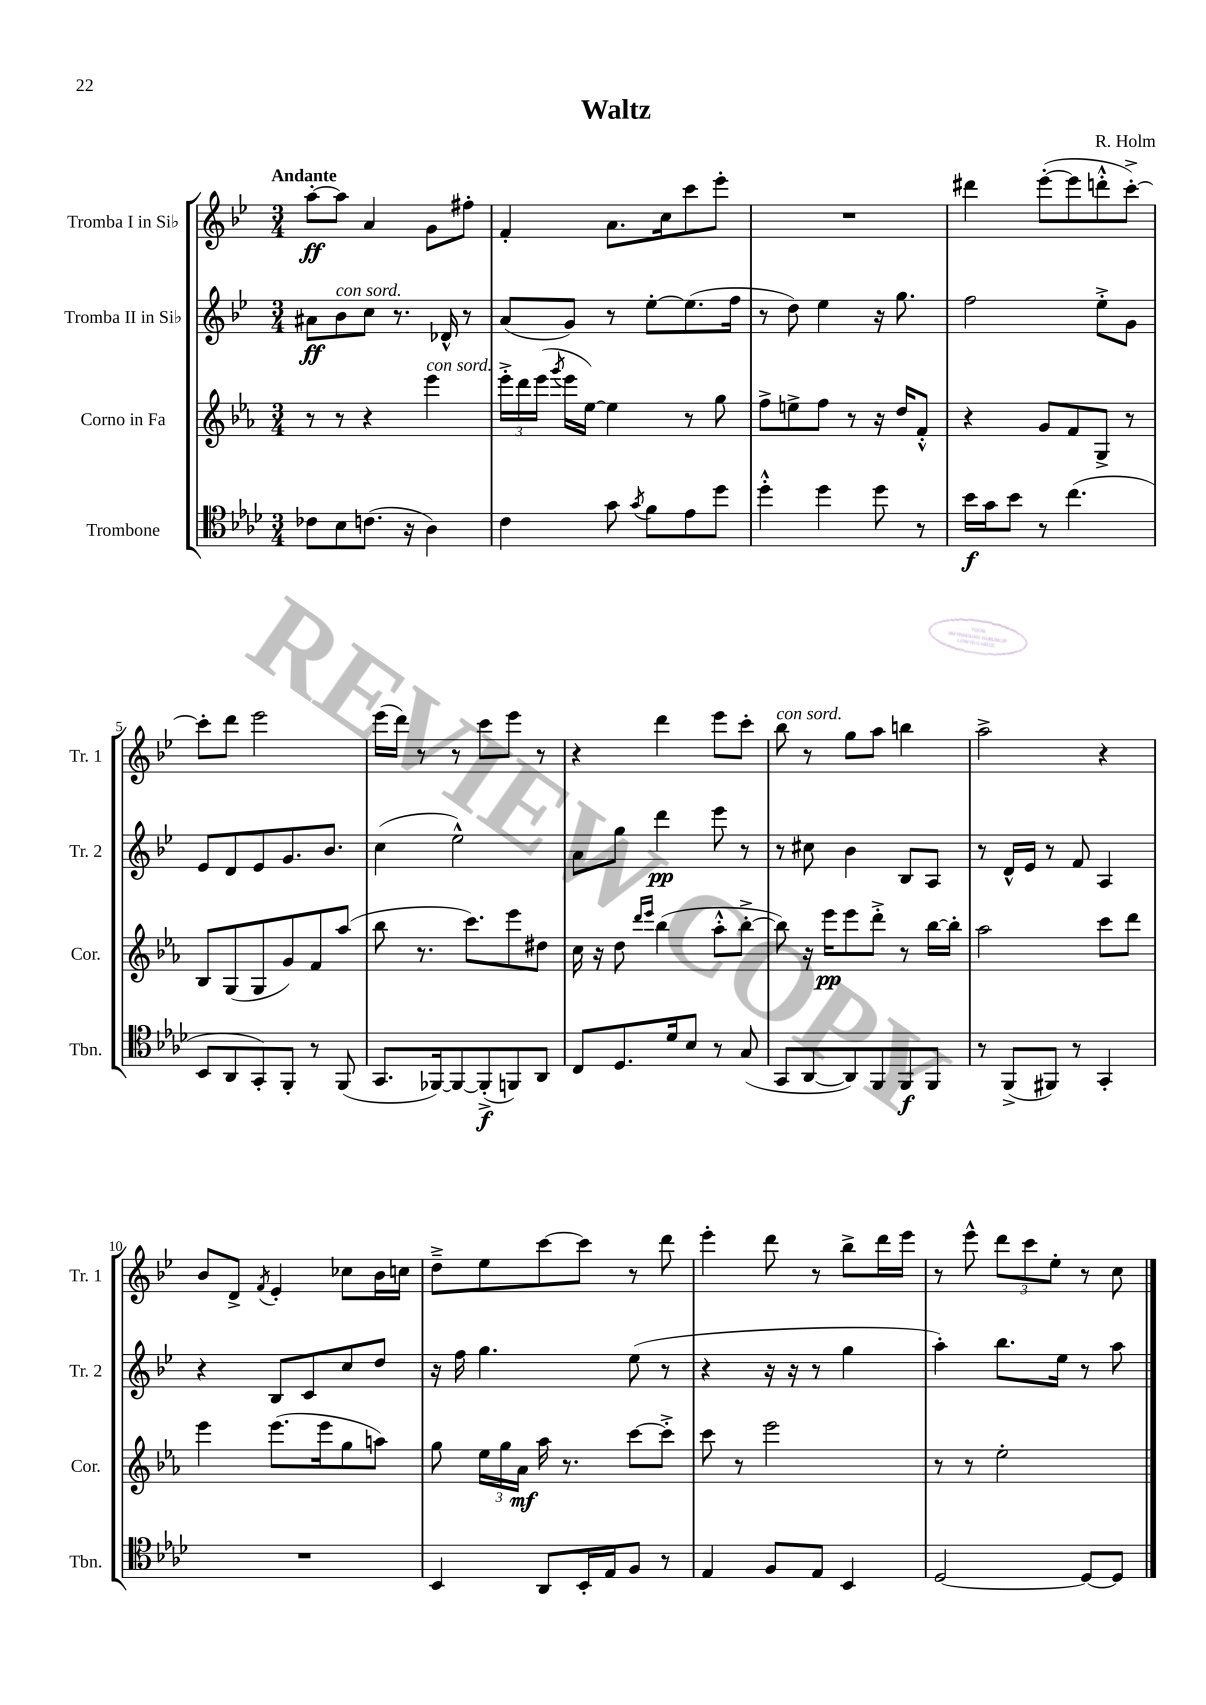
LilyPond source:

\header { title = "Waltz" composer = "R. Holm" }
<<
\new StaffGroup <<
\new Staff = "s0" \with { instrumentName = "Tromba I in Sib" shortInstrumentName = "Tr. 1" } {
    \clef treble \key bes \major \numericTimeSignature \time 3/4 \tempo "Andante"
    \autoBeamOff a''8[~-.\ff a''8] a'4 g'8[ fis''8]-. |
    f'4-. a'8.[ c''16 c'''8 ees'''8]-. |
    R2. |
    dis'''4 ees'''8[~-.( ees'''8 d'''8-.-^ c'''8]~-.->) |
    c'''8[-. d'''8] ees'''2 |
    ees'''16[( d'''16]) r8 r8 c'''8[ ees'''8] r8 |
    r4 d'''4 ees'''8[ c'''8]-. |
    bes''8^\markup { \italic "con sord." } r8 g''8[ a''8] b''4 |
    a''2-> r4 |
    bes'8[ d'8]-> \acciaccatura { f'8 } ees'4-. ces''8[ bes'16 c''16] |
    d''8[---> ees''8 c'''8~ c'''8] r8 d'''8 |
    ees'''4-. d'''8 r8 bes''8[-> d'''16 ees'''16] |
    r8 ees'''8-^ \tuplet 3/2 { d'''8[ c'''8 ees''8]-. } r8 c''8 \bar "|." |
}
\new Staff = "s1" \with { instrumentName = "Tromba II in Sib" shortInstrumentName = "Tr. 2" } {
    \clef treble \key bes \major \numericTimeSignature \time 3/4
    \autoBeamOff ais'8[\ff bes'8^\markup { \italic "con sord." } c''8] r8. des'16-^ r8 |
    a'8[( g'8]) r8 ees''8[~-. ees''8.( f''16] |
    r8 d''8) ees''4 r16 g''8. |
    f''2 ees''8[-.-> g'8] |
    ees'8[ d'8 ees'8 g'8. bes'8.] |
    c''4( ees''2-^) |
    a'8[ g''8] d'''4\pp ees'''8 r8 |
    r8 cis''8 bes'4 bes8[ a8] |
    r8 d'16[-^ ees'16] r8 f'8 a4 |
    r4 bes8[ c'8 c''8 d''8] |
    r16 f''16 g''4. ees''8( r8 |
    r4 r16 r16 r8 g''4 |
    a''4-.) bes''8.[ ees''16] r8 a''8 \bar "|." |
}
\new Staff = "s2" \with { instrumentName = "Corno in Fa" shortInstrumentName = "Cor." } {
    \clef treble \key ees \major \numericTimeSignature \time 3/4
    \autoBeamOff r8 r8 r4 ees'''4^\markup { \italic "con sord." } |
    \tuplet 3/2 { ees'''16[-.-> d'''16 ees'''16]( } \acciaccatura { g'''8 } ees'''16[ ees''16]~) ees''4 r8 g''8 |
    f''8[-> e''8-> f''8] r8 r16 d''16[ f'8]-.-^ |
    r4 g'8[ f'8 g8]-> r8 |
    bes8[ g8( g8 g'8) f'8 aes''8]( |
    bes''8 r8. c'''8.[) ees'''8 dis''8] |
    c''16 r16 d''8 \grace { d'''16[ ees'''16] } bes''4( aes''8[-.-^ bes''8]~-.-> |
    bes''8) r16 ees'''16[\pp ees'''8 d'''8]-.-> r8 bes''16[~ bes''16]-. |
    aes''2 c'''8[ d'''8] |
    ees'''4 ees'''8.[( ees'''16 g''8 a''8]) |
    g''8 \tuplet 3/2 { ees''16[ g''16 aes'16]\mf } aes''16 r8. c'''8[~ c'''8]-.-> |
    c'''8 r8 ees'''2 |
    r8 r8 ees''2-. \bar "|." |
}
\new Staff = "s3" \with { instrumentName = "Trombone" shortInstrumentName = "Tbn." } {
    \clef tenor \key aes \major \numericTimeSignature \time 3/4
    \autoBeamOff ces'8[ bes8 c'8.]( r16 aes4) |
    c'4 g'8 \acciaccatura { g'8 } f'8[ ees'8 des''8] |
    des''4-.-^ des''4 des''8 r8 |
    bes'16[\f g'16 bes'8] r8 c''4.( |
    bes,8[ aes,8 g,8-.) f,8]-. r8 f,8( |
    g,8.[ fes,16~) fes,8~ fes,8-.->\f( f,8) aes,8] |
    c8[ des8. des'16 bes8] r8 g8( |
    g,8[ aes,8~ aes,8) f,8 f,8\f f,8] |
    r8 f,8[->( fis,8]) r8 g,4-. |
    R2. |
    bes,4 aes,8[ bes,16-. ees16 f8] r8 |
    ees4 f8[ ees8] bes,4 |
    des2~ des8[~ des8] \bar "|." |
}
>>
>>
